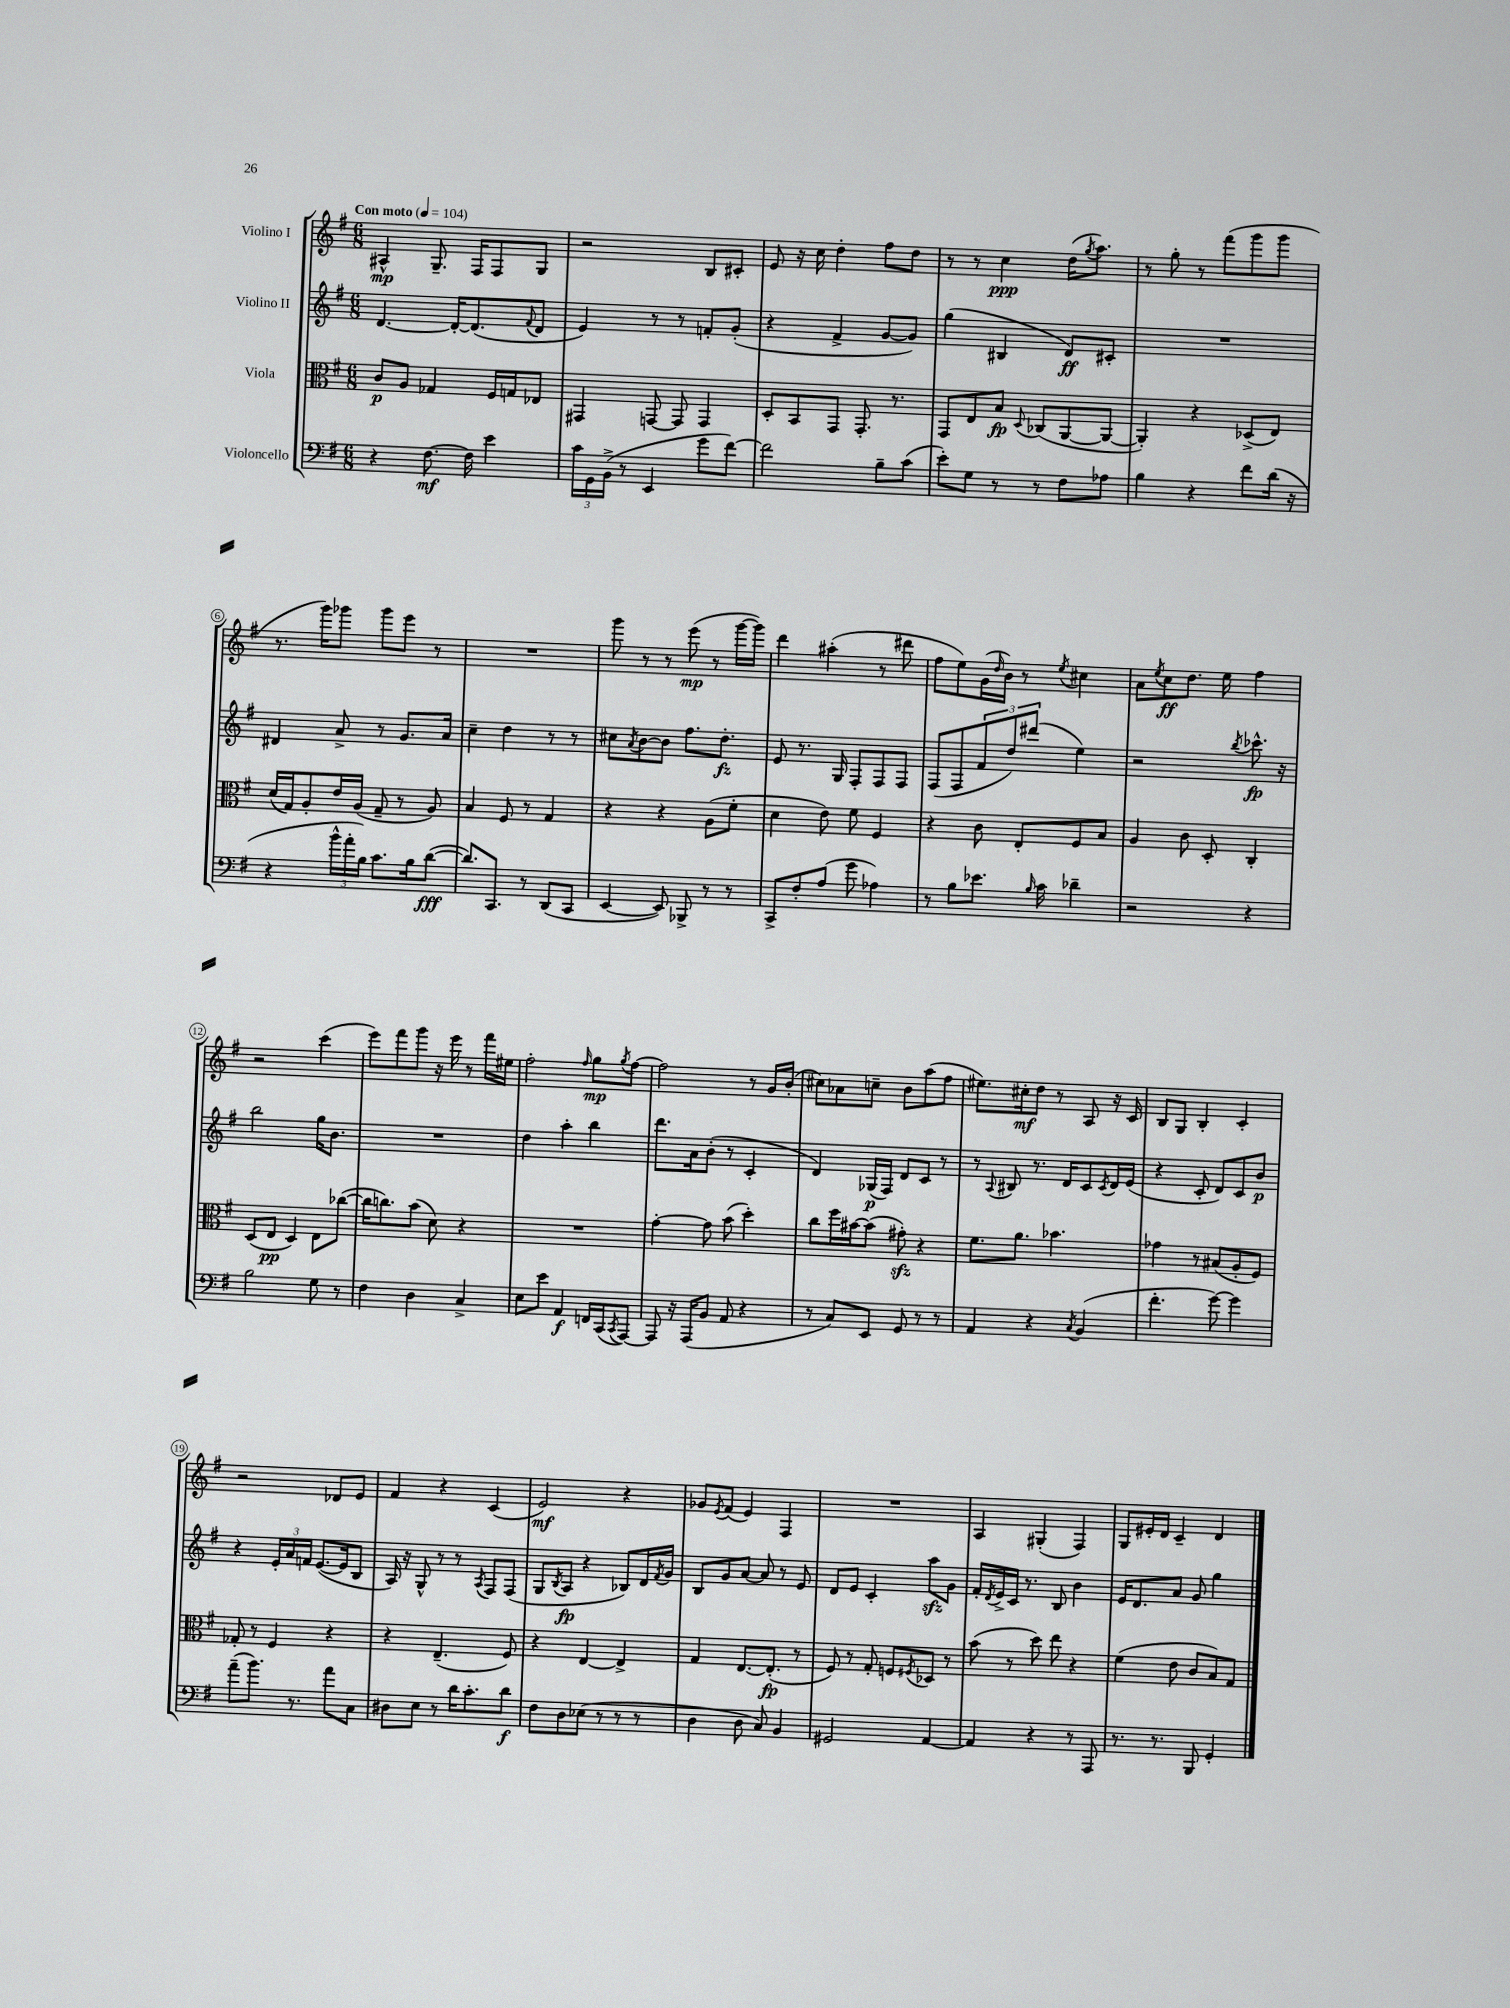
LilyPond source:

<<
\new StaffGroup <<
\new Staff = "s0" \with { instrumentName = "Violino I" } {
    \clef treble \key g \major \numericTimeSignature \time 6/8 \tempo "Con moto" 4 = 104
    ais4-^\mp g8.-- fis16 fis8 g8 |
    r2 b8 cis'8-. |
    e'8 r16 c''16 d''4-. fis''8 d''8 |
    r8 r8 c''4\ppp d''16( \acciaccatura { g''8 } a''8.) |
    r8 g''8-. r8 fis'''8( g'''8 g'''8 |
    r8. g'''16) ges'''8 ges'''8 e'''8 r8 |
    R2. |
    g'''8 r8 r8 e'''8\mp( r8 g'''16~ g'''16) |
    d'''4 ais''4-.( r8 dis'''8 |
    fis''8 e''8) g'16( \grace { d''16 } b'16) r8 \acciaccatura { e''8 } cis''4 |
    a'8 \acciaccatura { e''8 } c''8\ff d''8. e''16 fis''4 |
    r2 c'''4( |
    e'''8) fis'''8 g'''8 r16 e'''16 r8 fis'''16 eis''16 |
    fis''2-. \grace { fis''16 } g''8\mp \acciaccatura { g''8 } fis''8~ |
    fis''2 r8 g'16 b'16-.( |
    cis''8) aes'8 c''8-- b'8 a''8( fis''8 |
    eis''8.) cis''16-.\mf d''8 r8 a8 r16 c'16 |
    b8 g8 b4-. c'4-. |
    r2 des'8 e'8 |
    fis'4 r4 c'4( |
    e'2\mf) r4 |
    ges'8 \acciaccatura { e'8 } fis'8( e'4) fis4 |
    R2. |
    a4 gis4-.( fis4) |
    g8 eis'16-. d'16 c'4-- d'4 \bar "|." |
}
\new Staff = "s1" \with { instrumentName = "Violino II" } {
    \clef treble \key g \major \numericTimeSignature \time 6/8
    d'4.~ d'16~-. d'8.( \appoggiatura { fis'8 } d'8 |
    e'4) r8 r8 f'8-. g'8-.( |
    r4 fis'4-> g'8~ g'8) |
    g''4( bis4 d'8\ff) cis'8-. |
    R2. |
    dis'4 a'8-> r8 g'8. a'16 |
    c''4-- d''4 r8 r8 |
    cis''8 \acciaccatura { a'8 } b'8~ b'8 fis''8. d''8.-.\fz |
    e'8 r8. g16 fis8-. fis8 fis8 |
    fis8( fis8 \tuplet 3/2 { fis'8 d''8) dis'''8( } e''4) |
    r2 \acciaccatura { b''8 } ces'''8.-^\fp r16 |
    b''2 g''16 b'8. |
    R2. |
    d''4 a''4-. b''4 |
    d'''8. a'16 b'8-.( r8 c'4-. |
    d'4) ges16\p( fis16) d'8 c'8 r8 |
    r8 \appoggiatura { a8 } bis8 r8. d'16 c'8 \acciaccatura { c'8 } d'16 e'16( |
    r4 c'8-. d'8) c'8 b'8\p |
    r4 \tuplet 3/2 { e'16-. a'16 f'16 } e'8.~( e'16 b8 |
    a16) r16 g8-^ r8 r8 \acciaccatura { a8 } fis8 fis8( |
    g8 \acciaccatura { b8 } a8\fp r4 bes8) d'16 \acciaccatura { fis'8 } g'16 |
    b8 g'8 a'8~ a'8 r8 e'8 |
    d'8 e'8 c'4-. a''8\sfz g'8 |
    fis'16-. \acciaccatura { d'8 } e'16-> c'16 r8. b8 b'4 |
    e'16 d'8. a'8 g'8 g''4 \bar "|." |
}
\new Staff = "s2" \with { instrumentName = "Viola" } {
    \clef alto \key g \major \numericTimeSignature \time 6/8
    c'8\p a8 ges4 fis16 g16 ees8 |
    gis,4 g,8~ g,8 g,4 |
    d8-. b,8 g,8 g,8.-. r8. |
    g,8 e8 b8\fp \appoggiatura { d8 } ces8( a,8~ a,8~ |
    a,4-.) r4 des8->( e8) |
    d'16( g16) a8-. e'16 a16( g8-- r8 a8) |
    b4 fis8 r8 g4 |
    r4 r4 a8( fis'8-. |
    d'4 e'8) fis'8 fis4 |
    r4 c'8 e8-. fis8 b8 |
    a4 c'8 d8-. c4-. |
    d8( e8\pp d4) e8 ces''8~( |
    ces''16 c''8.) b'8( d'8) r4 |
    R2. |
    g'4~-. g'8 b'8( d''4-.) |
    c''8 fis''16 bis'16~ bis'8( gis'8-.\sfz) r4 |
    fis'8. a'8. bes'4. |
    ges'4 r8 bis8( a8-. fis8) |
    ges8-. r8 fis4 r4 |
    r4 e4.--( fis8) |
    r4 e4~ e4-> |
    g4 e8.~ e8.-.\fp( r8 |
    fis8) r8 g8-. f8 \acciaccatura { fis8 } des8 r8 |
    b'8( r8 d''8) e''8 r4 |
    fis'4( e'8 c'8 b8) g8 \bar "|." |
}
\new Staff = "s3" \with { instrumentName = "Violoncello" } {
    \clef bass \key g \major \numericTimeSignature \time 6/8
    r4 fis8.~\mf fis16 e'4 |
    \tuplet 3/2 { c'16 g,16 b,16->( } r8 e,4 g'8 fis'8~) |
    fis'2 b8-- c'8( |
    e'8-.) g8 r8 r8 fis8 aes8 |
    b4 r4 fis'8 d'16( r16 |
    r4 \tuplet 3/2 { b'16-^ a'16-. b16) } c'8. b16 d'8~\fff( |
    d'8.) c,8. r8 d,8( c,8 |
    e,4~ e,8) bes,,8-> r8 r8 |
    c,8-> fis8-. a8( g'8 aes4) |
    r8 b8 ees'8. \grace { b16 } c'16 des'4-- |
    r2 r4 |
    b2 g8 r8 |
    fis4 d4 c4-> |
    e8 e'8 a,4\f f,16 c,16( \acciaccatura { c,8 } a,,8~) |
    a,,8 r16 a,,16( b,8 a,8 r4 |
    r8 c8) e,8 g,8 r8 r8 |
    a,4 r4 \acciaccatura { c8 } b,4( |
    fis'4.-. g'8~) g'4 |
    a'8--( b'8.) r8. a'8 c8 |
    dis8 e8 r8 d'16 c'8.-. d'8\f |
    fis8 d8 ees8( r8 r8 r8 |
    d4 d8 c8) b,4 |
    gis,2 a,4~ |
    a,4 r4 r8 a,,8 |
    r8. r8. b,,8 g,4-. \bar "|." |
}
>>
>>
\layout { \context { \Score \override BarNumber.stencil = #(make-stencil-circler 0.1 0.3 ly:text-interface::print) } }
